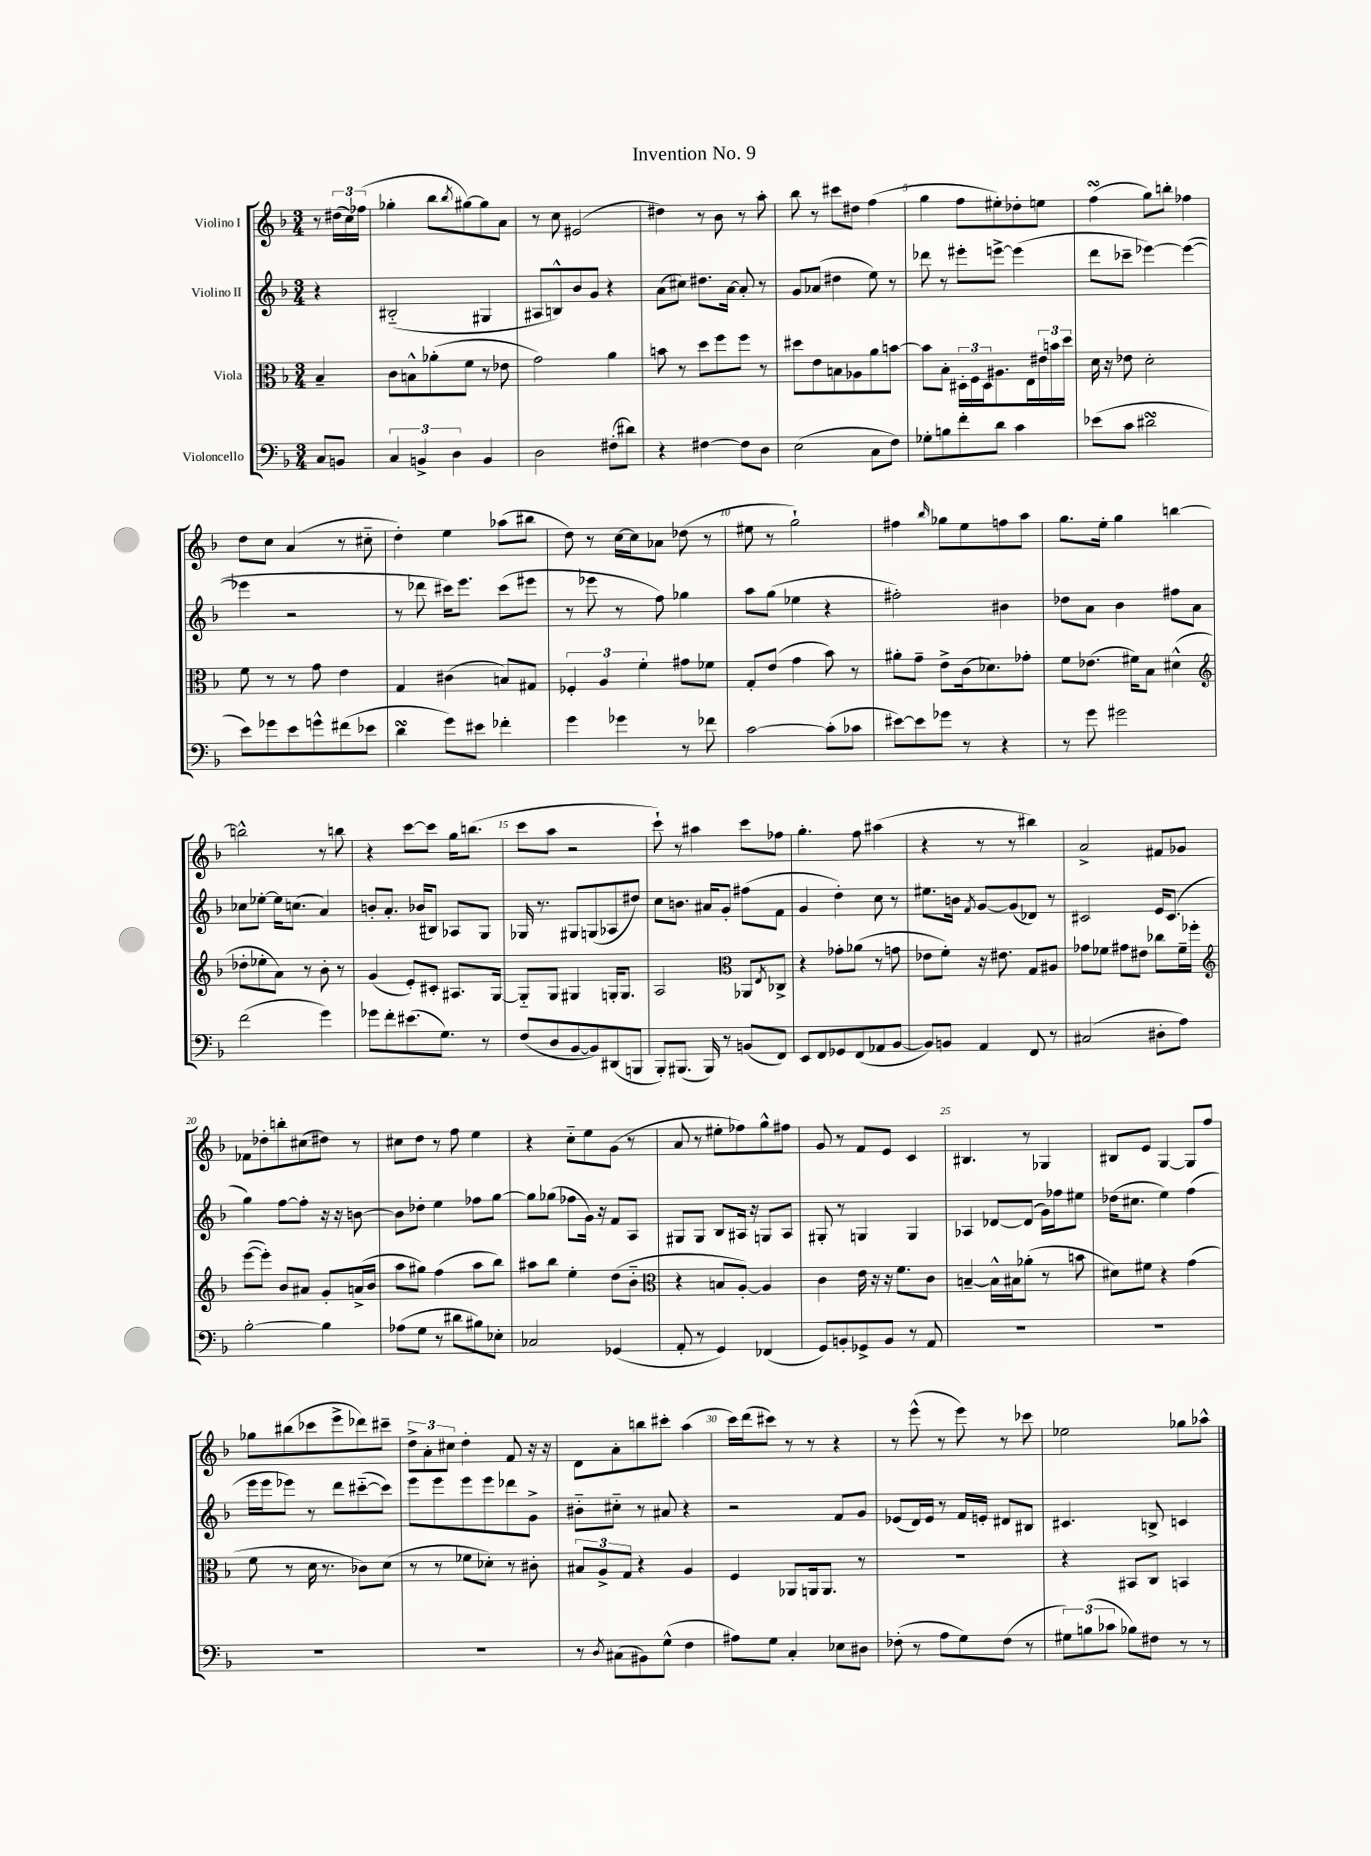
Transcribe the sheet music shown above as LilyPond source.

\header { title = "Invention No. 9" }
<<
\new StaffGroup <<
\new Staff = "s0" \with { instrumentName = "Violino I" } {
    \clef treble \key f \major \numericTimeSignature \time 3/4 \partial 4
    r8 \tuplet 3/2 { dis''16( c''16) fes''16( } |
    ges''4-. bes''8 \acciaccatura { bes''8 } gis''8~) gis''8 a'8 |
    r8 c''8 eis'2( |
    dis''4) r8 bes'8 r8 a''8-. |
    bes''8 r8 cis'''8 dis''8 f''4( |
    g''4 f''8 eis''8-.) des''8-. e''8 |
    f''4\turn( g''8) b''8-. fes''4 |
    d''8 c''8 a'4( r8 cis''8-_ |
    d''4-.) e''4 aes''8( bis''8 |
    d''8) r8 c''16~ c''16 aes'8 des''8( r8 |
    eis''8 r8 g''2-!) |
    fis''4 \grace { bes''16 } ges''8 e''8 f''8 a''8 |
    g''8. e''16-. g''4 b''4~ |
    b''2-^ r8 b''8 |
    r4 c'''8~ c'''8 g''16 b''8.( |
    c'''8 a''8 r2 |
    c'''8-!) r8 ais''4 c'''8 fes''8 |
    g''4.-. f''8 ais''4( |
    r4 r8 r8 bis''4) |
    a'2-> fis'8 ges'8 |
    fes'8 des''8-. b''8-. cis''8( dis''8) r8 |
    cis''8 d''8 r8 f''8 e''4 |
    r4 c''8-_ e''8 g'8( r8 |
    a'8 r8 eis''8-. fes''8) g''8-^ fis''8 |
    g'8 r8 f'8 e'8 c'4 |
    bis4. r8 ges4 |
    bis8 e'8 g4~ g8 f''8 |
    ges''8 bis''8( ces'''8 e'''8-> des'''8) cis'''8-- |
    \tuplet 3/2 { d''8-> a'8-. cis''8 } d''4-. f'8 r16 r16 |
    d'8 a'8-. b''8 cis'''8-. a''4( |
    c'''16) d'''16( cis'''8) r8 r8 r4 |
    r8 e'''8-^( r8 e'''8) r8 ces'''8 |
    ees''2 ges''8 aes''8-^ \bar "|." |
}
\new Staff = "s1" \with { instrumentName = "Violino II" } {
    \clef treble \key f \major \numericTimeSignature \time 3/4 \partial 4
    r4 |
    bis2-_( gis4 |
    ais8 b8-^) bes'8 g'8 r4 |
    a'8( cis''8) dis''8. a'16~ a'8-. r8 |
    g'8 aes'8( dis''4 e''8) r8 |
    des'''8 r8 eis'''8-. e'''8~-> e'''4( |
    d'''8 ces'''8-- ees'''4~) ees'''4~( |
    ees'''4 r2 |
    r8 des'''8 cis'''16) e'''8. cis'''8( eis'''8 |
    r8 ees'''8 r8 f''8) ges''4 |
    a''8 g''8( ees''4 r4 |
    fis''2-.) bis'4 |
    des''8 a'8 bes'4 fis''8 a'8 |
    ces''8 ees''8~-. ees''16 c''8.( a'4) |
    b'8-. a'8.-. bes'16( bis8) aes8 g8 |
    ges16 r8. gis8 g8( aes8 dis''8) |
    c''8 b'8. ais'16 g'8-. fis''8( f'8 |
    g'4 d''4-.) c''8 r8 |
    eis''8. b'16 \acciaccatura { f'8 } g'8~ g'8( des'8) r8 |
    cis'2 e'16 cis'8.( |
    g''4) f''8~ f''8-. r16 r16 b'8~ |
    b'8 des''8-. e''4 fes''8 g''8~ |
    g''8 ges''8( fes''8 g'16) r16 f'8 a8 |
    gis8 gis8 bes8 ais16 r16 g8 ais8 |
    gis8-. r8 g4 g4 |
    aes4 des'8~ des'8( g'16) fes''16 eis''8 |
    des''16( cis''8. e''4) f''4( |
    e'''16 e'''16 ees'''8) r8 d'''8 cis'''8~-_( cis'''8) |
    e'''8 e'''8 e'''8 e'''8 des'''8 g'8-> |
    bis'8-_ cis''8-_ r8 ais'8 r4 |
    r2 f'8 g'8 |
    ees'8( d'16) ees'16 r8 f'16 e'16-. dis'8 bis8 |
    cis'4. b8-> c'4 \bar "|." |
}
\new Staff = "s2" \with { instrumentName = "Viola" } {
    \clef alto \key f \major \numericTimeSignature \time 3/4 \partial 4
    bes4-- |
    c'8 b8-^ aes'8-.( f'8 r8 ees'8 |
    g'2) a'4 |
    b'8 r8 d''8 f''8 f''8 r8 |
    dis''8 e'8 b8 aes8 a'8 b'8~ |
    b'8 bes8-. \tuplet 3/2 { dis16-. f16 dis16 } ais8. e16 \tuplet 3/2 { eis'16 b'16 d''16 } |
    d'16 r16 ees'8 d'2-. |
    f'8 r8 r8 g'8 e'4 |
    g4 cis'4( b8) gis8 |
    \tuplet 3/2 { fes4-. a4 f'4-. } gis'8 fes'8 |
    g8-. e'8( g'4 bes'8) r8 |
    ais'8-. g'8-- e'8-> c'16( des'8.) ges'8-. |
    f'8 ees'8.( fis'16) bes8 dis'4-^( |
    \clef treble des''8-. ees''8-. a'8) r8 bes'8-. r8 |
    g'4( e'8-.) cis'8-. ais8. g16~ |
    g8-_ g8 gis4 g16-. g8. |
    a2 \clef alto aes,8 \acciaccatura { e8 } ces8-> |
    r4 ges'8-. aes'8( r8 g'8 |
    ees'8 f'8-.) r16 eis'8. g8 ais8 |
    ges'8 fes'8 gis'8 eis'8 ces''8 fes'16-- fes''16-. |
    \clef treble e'''8~( e'''8-.) bes'8 ais'8 g'8-. a'16->( bes'16 |
    a''8 gis''8) f''4( a''8 bes''8) |
    ais''8 bes''8 e''4-. d''8( bes'8-_ |
    \clef alto r4 b8 a8~-.) a4 |
    c'4 e'16 r16 r16 f'8. c'8 |
    b4~-- b16-^ bis16 aes'8-.( r8 b'8 |
    dis'8) fis'8 r4 g'4( |
    f'8 r8 d'16 r8. ces'8) d'8( |
    r8 r8 fes'8 des'8-.) r8 cis'8-. |
    \tuplet 3/2 { bis8 a8-> g8 } r4 a4 |
    f4 aes,8 a,16 a,8. r8 |
    R2. |
    r4 bis,8 c8 b,4 \bar "|." |
}
\new Staff = "s3" \with { instrumentName = "Violoncello" } {
    \clef bass \key f \major \numericTimeSignature \time 3/4 \partial 4
    c8 b,8 |
    \tuplet 3/2 { c4 b,4-> d4 } b,4 |
    d2 fis8-.( dis'8) |
    r4 fis4~ fis8 d8 |
    e2( c8 f8) |
    ges8-. b8 f'8-. d'8 c'4 |
    ees'8( c'8 dis'2\turn |
    e'8) ges'8 e'8 g'8-^ fis'8( ees'8 |
    d'4\turn g'8) eis'8 fes'4-. |
    g'4 ges'4 r8 fes'8 |
    c'2~ c'8-.( ces'8 |
    eis'8~) eis'8 ges'8 r8 r4 |
    r8 g'8 gis'2 |
    f'2( g'4) |
    ges'8 f'8-. eis'8.( g8.) r8 |
    f8( d8 bes,8~ bes,8) dis,8( b,,8 |
    bes,,8-.) bis,,8.( bis,,16) r8 b,8( f,8) |
    e,8 f,8 ges,8 f,8( aes,8 bes,8~ |
    bes,8) b,8 a,4 f,8 r8 |
    cis2( dis8-. a8) |
    bes2~-. bes4 |
    aes8( g8 r8 dis'8 bis8) ees8-. |
    ces2 ges,4( |
    a,8-. r8 g,4) fes,4( |
    g,8) b,8-. ges,8-> b,8 r8 a,8 |
    R2. |
    R2. |
    R2. |
    R2. |
    r8 \acciaccatura { d8 } cis8( bis,8) g8-^( f4 |
    ais8) g8 c4-. ees8 dis8 |
    fes8-.( r8 a8 g8) fes8( r8 |
    \tuplet 3/2 { gis8) b8( ces'8 } bes8) fis8 r8 r8 \bar "|." |
}
>>
>>
\layout { \context { \Score \override BarNumber.break-visibility = ##(#f #t #t) barNumberVisibility = #(every-nth-bar-number-visible 5) } }
